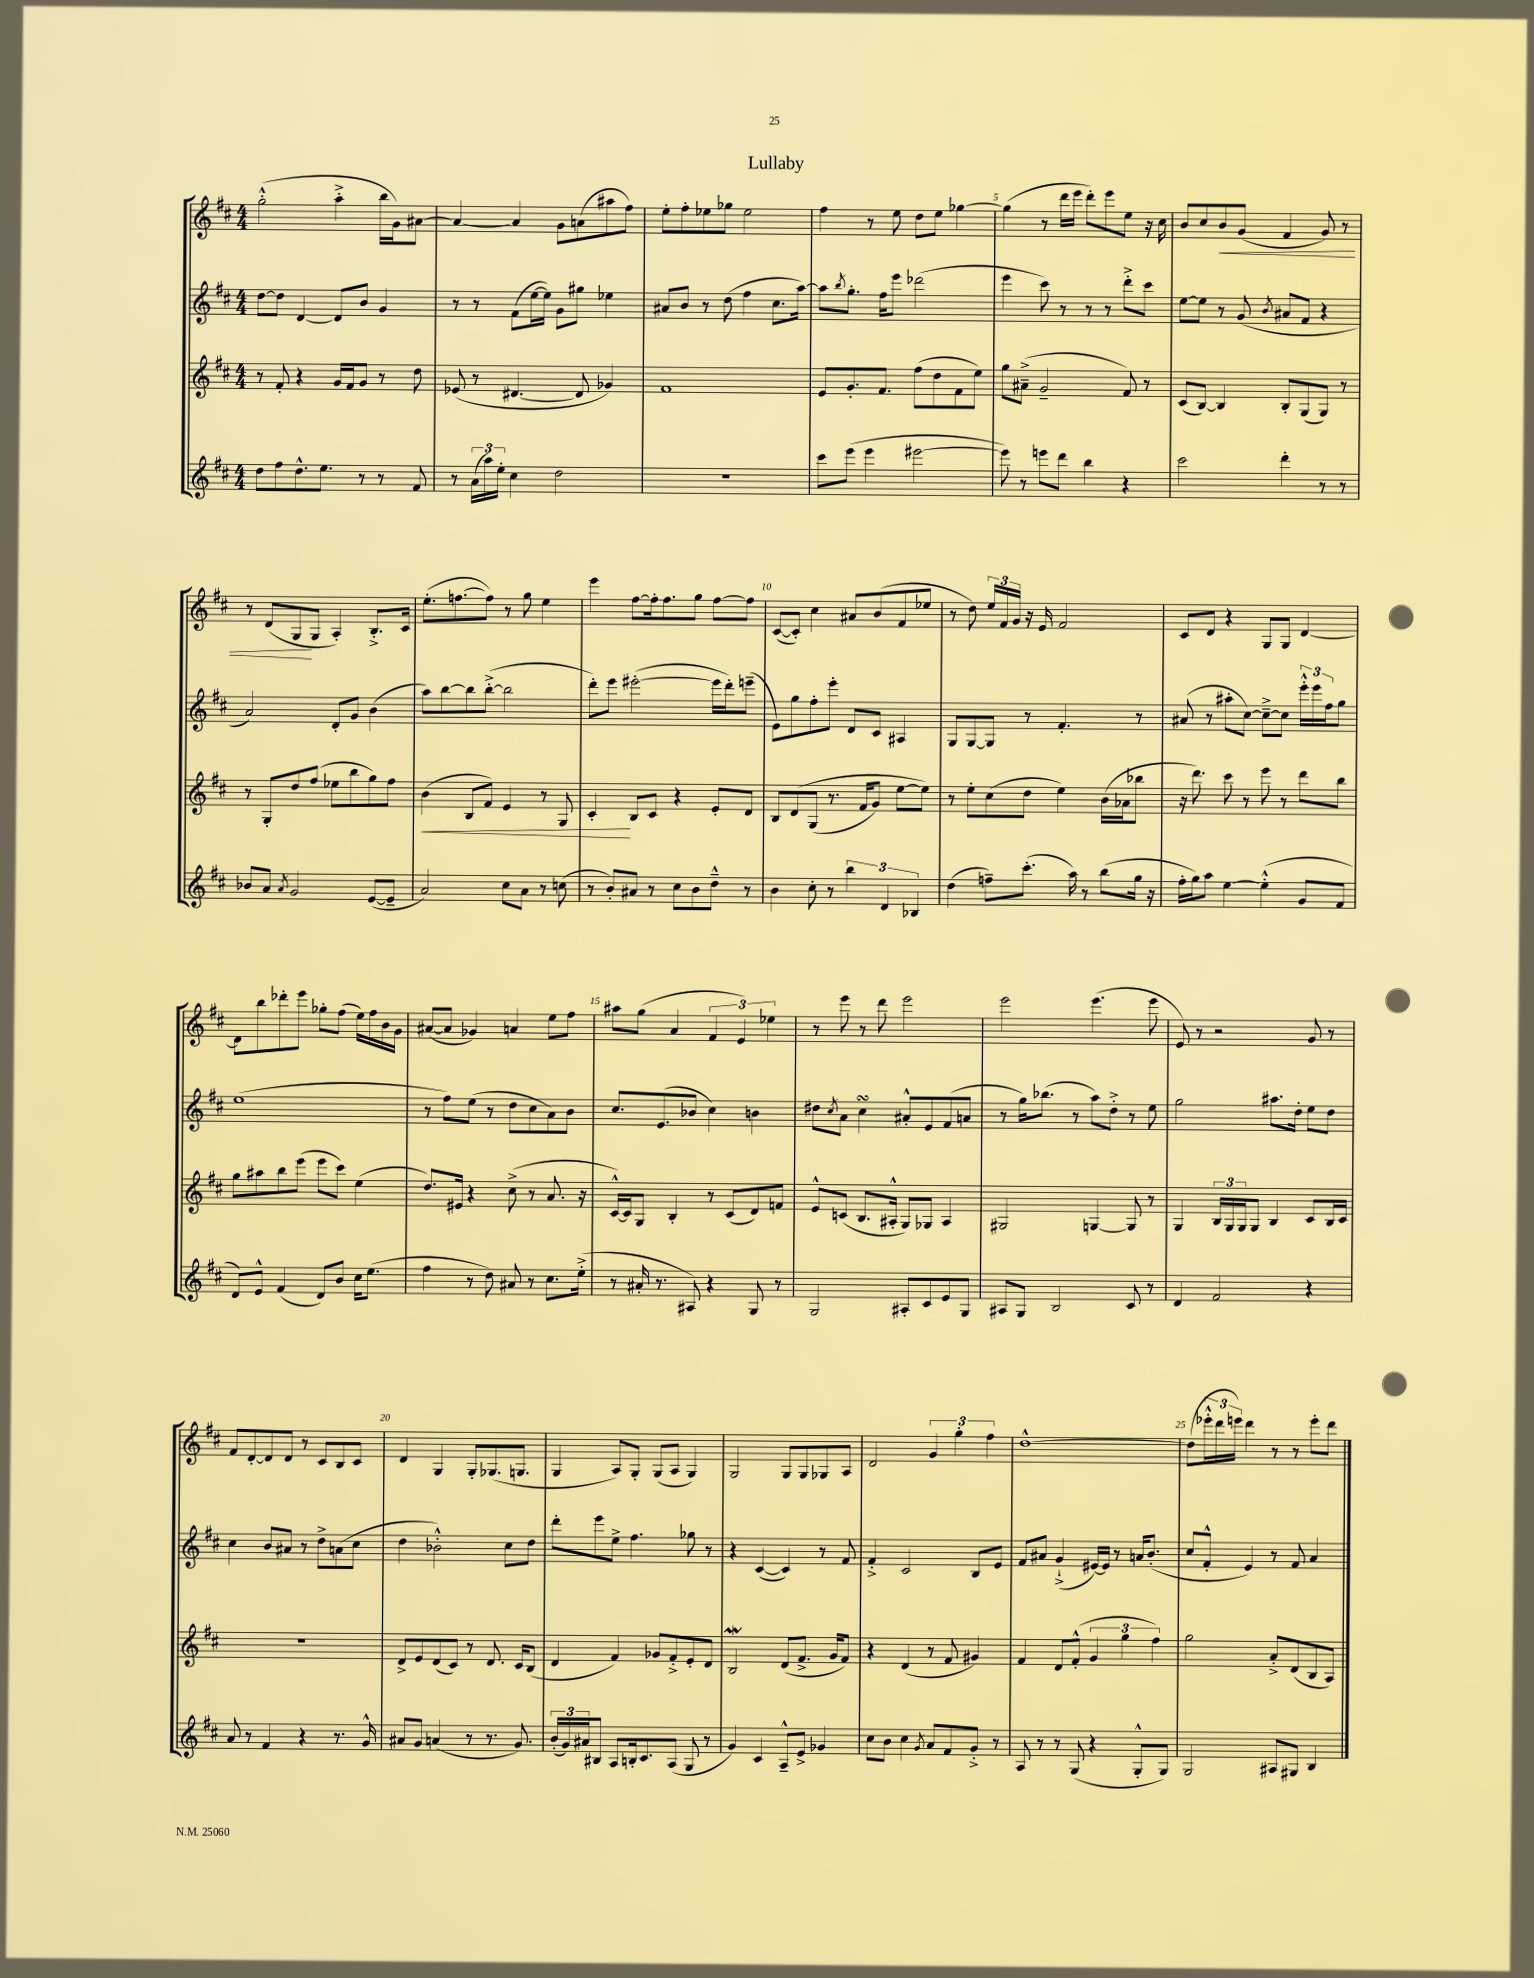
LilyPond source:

\header { title = "Lullaby" }
<<
\new StaffGroup <<
\new Staff = "s0" {
    \clef treble \key d \major \numericTimeSignature \time 4/4
    g''2-.-^( a''4-.-> b''16 g'16) ais'8~ |
    ais'4~ ais'4 g'8 a'8( ais''8 fis''8) |
    e''8-. fis''8-. ees''8 ges''8 ees''2 |
    fis''4 r8 e''8 d''8 e''8 ges''4~ |
    ges''4( r8 d'''16 e'''16 d'''8-.) e'''8 e''8 r16 cis''16 |
    b'8 cis''8 b'8\< g'8( fis'4 g'8) r8 |
    r8 d'8( g8\! g8 a4-.) b8.-.-> cis'16 |
    e''8.-.( f''8.~ f''8) r8 g''8 e''4 |
    e'''4 fis''8~ fis''16-. fis''8. g''8 fis''8~ fis''8 |
    cis'8~( cis'8-.) cis''4 ais'8 b'8( fis'8 ees''8 |
    r8 d''8) \tuplet 3/2 { e''16 fis'16 g'16 } r16 e'16 fis'2 |
    cis'8 d'8 r4 g8 g8 d'4~ |
    d'8 b''8 des'''8-. e'''8 ges''8-. fis''8( e''16) fis''16 b'16 g'16 |
    ais'8~( ais'8 ges'4) a'4 e''8 fis''8 |
    ais''8 g''8( a'4 \tuplet 3/2 { fis'4 e'4) ees''4 } |
    r8 e'''8 r8 d'''8 e'''2 |
    e'''2 e'''4.( e'''8 |
    e'8) r8 r2 g'8 r8 |
    fis'8 d'8~-. d'8 d'8 r8 cis'8 b8 cis'8 |
    d'4 g4 g8-. ges8.( g8. |
    g4 a8) g8-. g8( a8 g4) |
    g2 g8 g8 ges8 a8 |
    d'2 \tuplet 3/2 { g'4 g''4-. fis''4 } |
    d''1~-^ |
    d''8( \tuplet 3/2 { ees'''16-.-^ d'''16 e'''16) } d'''4 r8 r8 e'''8-. d'''8 \bar "|." |
}
\new Staff = "s1" {
    \clef treble \key d \major \numericTimeSignature \time 4/4
    d''8~ d''8 d'4~ d'8 b'8 g'4 |
    r8 r8 fis'8( e''16~ e''16) g'8 gis''8 ees''4 |
    ais'8 b'8 r8 d''8( fis''4 cis''8. a''16~) |
    a''8 \acciaccatura { b''8 } g''8.-. fis''16 e'''8 des'''2( |
    e'''4 cis'''8) r8 r8 r8 d'''8-.-> cis'''8 |
    e''8~ e''8 r8 g'8( \acciaccatura { b'8 } ais'8 fis'8 r4 |
    a'2) d'8-. g'8 b'4( |
    a''8) b''8~ b''8 b''8~-.->( b''2 |
    d'''8-.) e'''8 eis'''2~-.( eis'''16 d'''16-.) e'''8--( |
    e'8) g''8 fis''8-. e'''8-. d'8 cis'8 ais4 |
    g8 g8~ g8 r8 fis'4.-. r8 |
    ais'8( r8 ais''8-. cis''8~) cis''8~---> cis''8 \tuplet 3/2 { e'''16-.-^ e'''16 fis''16 } g''8 |
    e''1( |
    r8 fis''8) e''8( r8 d''8 cis''8 a'8) b'8 |
    cis''8. e'8.( bes'8 cis''4) b'4 |
    dis''8 \acciaccatura { cis''8 } a'8 cis''4\turn ais'8-.-^ e'8 fis'8( a'8 |
    r8 g''16) bes''8.( r8 a''8) d''8-.-> r8 e''8 |
    g''2 ais''8. d''16-. e''8 d''8 |
    cis''4 b'8 ais'8 r8 d''8-> a'8( cis''8 |
    d''4 bes'2-.-^) cis''8 d''8 |
    d'''8-. e'''8 e''8-> fis''4. ges''8 r8 |
    r4 cis'4~( cis'4) r8 fis'8 |
    fis'4-.-> cis'2 b8 e'8 |
    fis'8 ais'8 g'4-!->( eis'16~) eis'16 r8 a'16 b'8.-.( |
    cis''8 fis'8-.-^ e'4) r8 fis'8 a'4 \bar "|." |
}
\new Staff = "s2" {
    \clef treble \key d \major \numericTimeSignature \time 4/4
    r8 fis'8-. r4 g'16 fis'16 g'8 r8 d''8 |
    ees'8( r8 dis'4.~ dis'8 ges'4) |
    fis'1 |
    e'8 g'8.-. fis'8. fis''8( d''8 fis'8 e''8) |
    g''8 ais'8--->( g'2-- fis'8) r8 |
    cis'8( b8~) b4 b8-. g8( g8) r8 |
    r8 g8-. d''8 fis''8( ees''8 b''8 g''8) fis''8 |
    b'4\<( b8 fis'8) e'4 r8 g8 |
    cis'4-.\! b8 cis'8 r4 e'8-. d'8 |
    b8 d'8\( g8( r8. fis'16 g'8) e''8~ e''8\) |
    r8 e''8-. cis''8( d''8 e''4) b'16( aes'16 bes''8 |
    r16 d'''8.) cis'''8 r8 e'''8 r8 d'''8 b''8 |
    g''8 ais''8 b''8 e'''8( e'''8 cis'''8) e''4( |
    d''8.) eis'16 r4 cis''8->( r8 a'8. r16 |
    cis'16~-^) cis'16 g8 b4-. r8 cis'8( d'8) f'8 |
    e'8-^ c'8( b8. ais16-.-^ g8) ges8 ais4 |
    gis2 g4~ g8 r8 |
    g4 \tuplet 3/2 { b16 g16 g16 } g8 b4 cis'8 b16 cis'16 |
    R1 |
    d'8-> e'8 d'8( cis'8) r8 d'8. cis'16 b8( |
    d'4 fis'4) ges'8 fis'8-.-> e'8-. d'8 |
    b2\mordent d'8( fis'8.-> g'16 fis'8) |
    r4 d'4( r8 fis'8 gis'4) |
    fis'4 d'8 fis'8-.-^( \tuplet 3/2 { g'4 g''4 fis''4) } |
    g''2 a'8-.-> d'8( b8 a8) \bar "|." |
}
\new Staff = "s3" {
    \clef treble \key d \major \numericTimeSignature \time 4/4
    d''8 fis''8 d''8.-^ e''8. r8 r8 fis'8 |
    r8 \tuplet 3/2 { a'16( a''16) e''16-. } cis''4 d''2 |
    r1 |
    cis'''8 e'''8( e'''4 eis'''2~ |
    eis'''8) r8 e'''8 d'''8 b''4 r4 |
    cis'''2 d'''4-. r8 r8 |
    bes'8 a'8 \acciaccatura { a'8 } g'2 e'8~( e'8-- |
    a'2) cis''8 a'8 r8 c''8( |
    r8 b'8-.) ais'8 r8 cis''8 b'8 d''8---^ r8 |
    b'4 cis''8-. r8 \tuplet 3/2 { b''4 d'4 bes4 } |
    d''4( f''8--) cis'''8.-.( a''16) r8 b''8( g''16 r16 |
    fis''16-. g''16) a''8 e''4~ e''4-.-^( g'8 fis'8 |
    d'8) e'8-^ fis'4( d'8) b'8 cis''16 e''8.( |
    fis''4 r8 d''8) ais'8 r8 cis''8. e''16-.->( |
    r8 ais'16-. r8. ais8) r4 g8 r8 |
    g2 ais8-. cis'8 e'8 g8 |
    ais8 g8 b2 cis'8 r8 |
    d'4 fis'2 r4 |
    a'8 r8 fis'4 r4 r8. g'16-^ |
    ais'8 g'8 a'4( r8 r8. g'8.) |
    \tuplet 3/2 { b'16-.( g'16) ais'16 } bis8 a8 b16-. cis'8. a8( g8 r8 |
    g'4) cis'4 a8---^ e'8-> ges'4 |
    cis''8 b'8 cis''4 \acciaccatura { g'8 } a'8 fis'8 g'8-.-> r8 |
    a8 r8 r8 g8( r4 g8-.-^ g8) |
    g2 ais8 gis8 b4 \bar "|." |
}
>>
>>
\layout { \context { \Score \override BarNumber.break-visibility = ##(#f #t #t) barNumberVisibility = #(every-nth-bar-number-visible 5) } }
